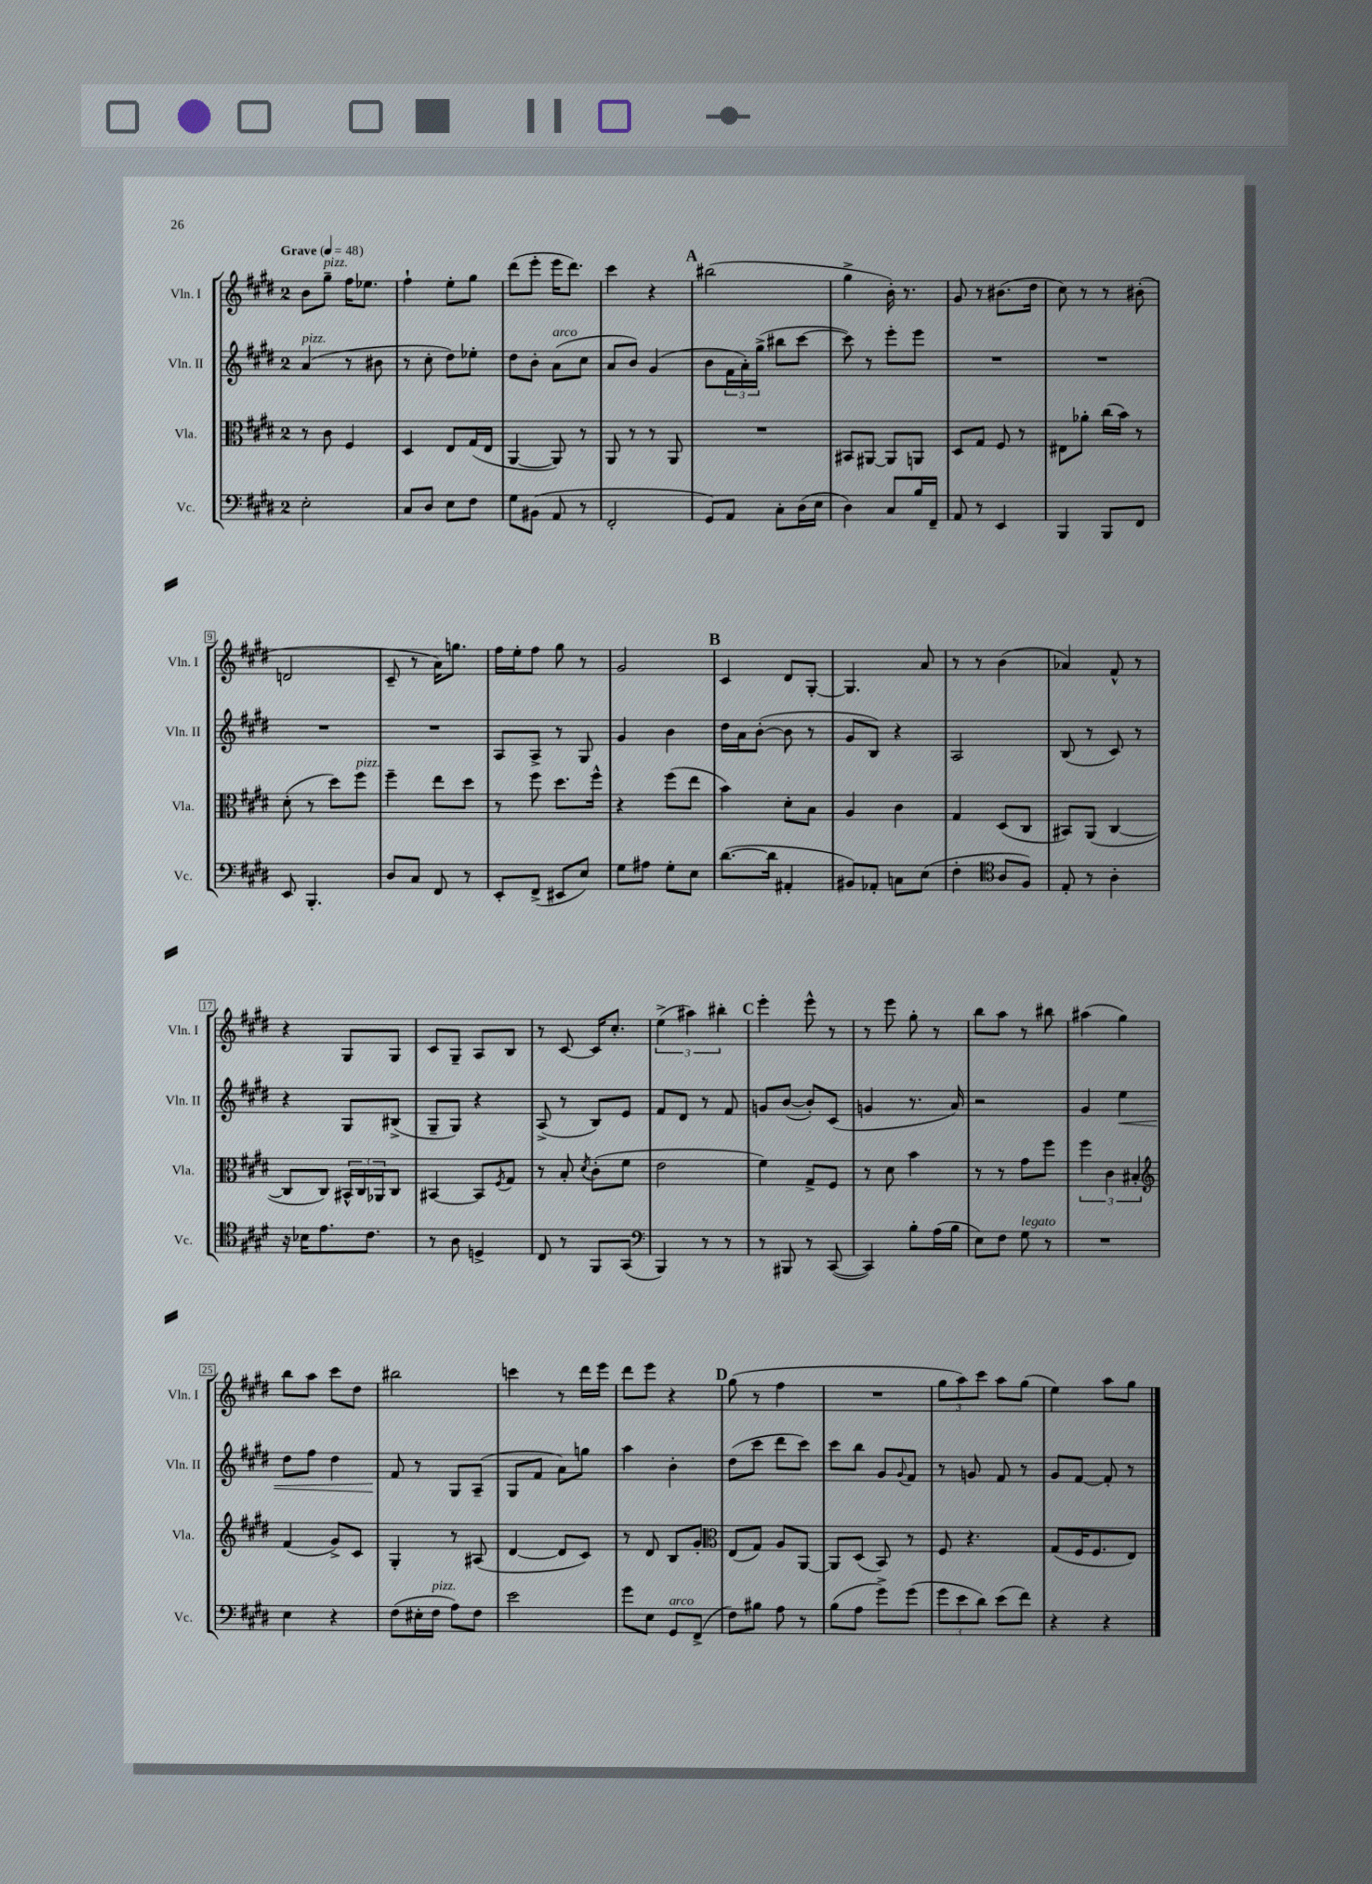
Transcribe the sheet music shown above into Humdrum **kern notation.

**kern	**kern	**kern	**kern
*staff4	*staff3	*staff2	*staff1
*clefF4	*clefC3	*clefG2	*clefG2
*k[f#c#g#d#]	*k[f#c#g#d#]	*k[f#c#g#d#]	*k[f#c#g#d#]
*M2/4	*M2/4	*M2/4	*M2/4
*MM48	*MM48	*MM48	*MM48
2E'	8r	(4a	8b
.	8c#	.	8gg#~
.	4F#	8r	16ff#
.	.	.	8.ee-
.	.	8b#	.
=	=	=	=
8C#	4D#	8r	4ff#`
8D#	.	8cc#'	.
8E	8E	8dd#)	8ee'
8F#	(16G#	8ee-'	8gg#
.	16E	.	.
=	=	=	=
8G#	[4AA	8dd#	(8ddd#
(8BB#	.	8b'	8eee'
8AA	8AA])	(8a	16eee
.	.	.	8.ddd#)
8r	8r	8cc#	.
=	=	=	=
2FF#'	8AA	8a	4ccc#
.	8r	8b)	.
.	8r	(4g#	4r
.	8AA	.	.
=	=	=	=
8GG#)	2r	8b	(2bb#
8AA	.	24f#	.
.	.	24a')	.
.	.	(24gg#^	.
8C#'	.	8bb#	.
(16D#	.	[8ccc#	.
16E	.	.	.
=	=	=	=
4D#)	8BB#	8ccc#])	4gg#^
.	[8AA#	8r	.
8C#	8AA#]	8eee'	16b')
.	.	.	8.r
16B	8AA	8eee	.
16FF#~	.	.	.
=	=	=	=
8AA	8D#	2r	8g#
8r	8G#	.	8r
4EE	8F#	.	(8.b#
.	8r	.	.
.	.	.	16dd#
=	=	=	=
4BBB	8E#	2r	8cc#)
.	8a-'	.	8r
8BBB	(16cc#	.	8r
.	16b)	.	.
8FF#	8r	.	(8b#'
=	=	=	=
8EE	(8d#'	2r	2d
4.BBB'	8r	.	.
.	8dd#)	.	.
.	8ff#	.	.
=	=	=	=
8D#	4ff#~	2r	8c#~
8C#	.	.	8r
8FF#	8ee	.	16a)
.	.	.	8.gg
8r	8dd#	.	.
=	=	=	=
8EE'	8r	8A	16ff#
.	.	.	16ee'
(8FF#^	8ff#	8A^	8ff#
8EE#	8.dd#	8r	8gg#
8E)	.	8G#	8r
.	16ff#^^	.	.
=	=	=	=
8G#	4r	4g#	2g#
8A#	.	.	.
8G#'	(8ff#	4b	.
8E	8ee	.	.
=	=	=	=
([8.d#	4b)	16dd#	4c#
.	.	16a	.
.	.	([8b'	.
16d#]	.	.	.
4AA#'	8d#'	8b]	8d#
.	8B	8r	[8G#'
=	=	=	=
8BB#)	4A	8g#	4.G#]
8AA-'	.	8B)	.
8C	4c#	4r	.
(8E	.	.	8a
=	=	=	=
4F#'	4G#	2A	8r
.	.	.	8r
*clefC4	*	*	*
8A	(8D#	.	(4b
8F#)	8C#	.	.
=	=	=	=
8E'	8BB#)	(8B	4a-)
8r	(8AA	8r	.
4A'	[4C#	8c#)	8f#^^
.	.	8r	8r
=	=	=	=
16r	8C#]	4r	4r
16B-	.	.	.
8.e	8C#)	.	.
.	24BB#^^	8G#	8G#
.	24C#	.	.
8.c#	.	.	.
.	24AA-	.	.
.	8C#	(8B#^	8G#
=	=	=	=
8r	[4BB#	8G#~	8c#
8A	.	8G#)	8G#~
4D^	8BB#]	4r	8A
.	8qF#	.	.
.	8G#	.	8B
=	=	=	=
8C#	8r	(8A^	8r
8r	8B'	8r	[8c#
.	8qd#	.	.
8FF#	(8c#'	8B)	16c#]
.	.	.	8.cc#'
(8GG#	8f#	8e	.
=	=	=	=
*clefF4	*	*	*
4BBB)	2e	8f#	(6ee^
.	.	8d#	.
.	.	.	6aa#)
8r	.	8r	.
.	.	.	6bb#'
8r	.	8f#	.
=	=	=	=
8r	4f#)	8g	4eee'
8BBB#	.	([8b	.
8r	8G#^	8b'])	8eee^^
([8CC#	8F#	(8c#	8r
=	=	=	=
4CC#])	8r	4g	8r
.	8d#	.	8eee
8B'	4b	8.r	8gg#'
(16A	.	.	8r
16B	.	16a)	.
=	=	=	=
8E)	8r	2r	8bb
8F#	8r	.	8aa
8G#	8g#	.	8r
8r	8ff#	.	8bb#
=	=	=	=
2r	6ff#	4g#	(4aa#
.	6c#	.	.
.	.	4ee	4gg#)
.	6B#'	.	.
=	=	=	=
*	*clefG2	*	*
4E	(4f#	8dd#	8bb
.	.	8ff#	8aa
4r	8g#^)	4dd#	8ccc#
.	8c#	.	8dd#
=	=	=	=
(8F#	4G#'	8f#	2bb#
16E#'	.	8r	.
16F#	.	.	.
8A)	8r	8G#	.
8F#	(8A#	(8A~	.
=	=	=	=
2e	[4d#	8G#	4ccc
.	.	8f#	.
.	8d#]	8a)	8r
.	8c#)	8gg	16ddd#
.	.	.	16eee
=	=	=	=
8g#	8r	4aa	8ddd#
8E	8d#	.	8eee
8GG#	8B	4b'	4r
(8FF#^	8g#'	.	.
=	=	=	=
*	*clefC3	*	*
8F#)	(8E	(8dd#	(8gg#
8B#	8G#)	8ccc#	8r
8A	8A	8ddd#	4ff#
8r	[8AA	8ccc#)	.
=	=	=	=
(8B	8AA]	8ccc#	2r
8A	(8D#	8bb	.
8g#^)	8BB)	8g#	.
.	.	8qqg#	.
(8g#	8r	8f#	.
=	=	=	=
12g#	8F#	8r	12gg#
12e	.	.	12aa)
.	4.r	8g	.
12d#)	.	.	12ccc#
(8e	.	8f#	8aa
8f#)	.	8r	(8gg#
=	=	=	=
4r	(8G#	8g#	4ee)
.	16F#	[8f#	.
.	8.F#	.	.
4r	.	8f#']	8aa
.	8E)	8r	8gg#
==	==	==	==
*-	*-	*-	*-
